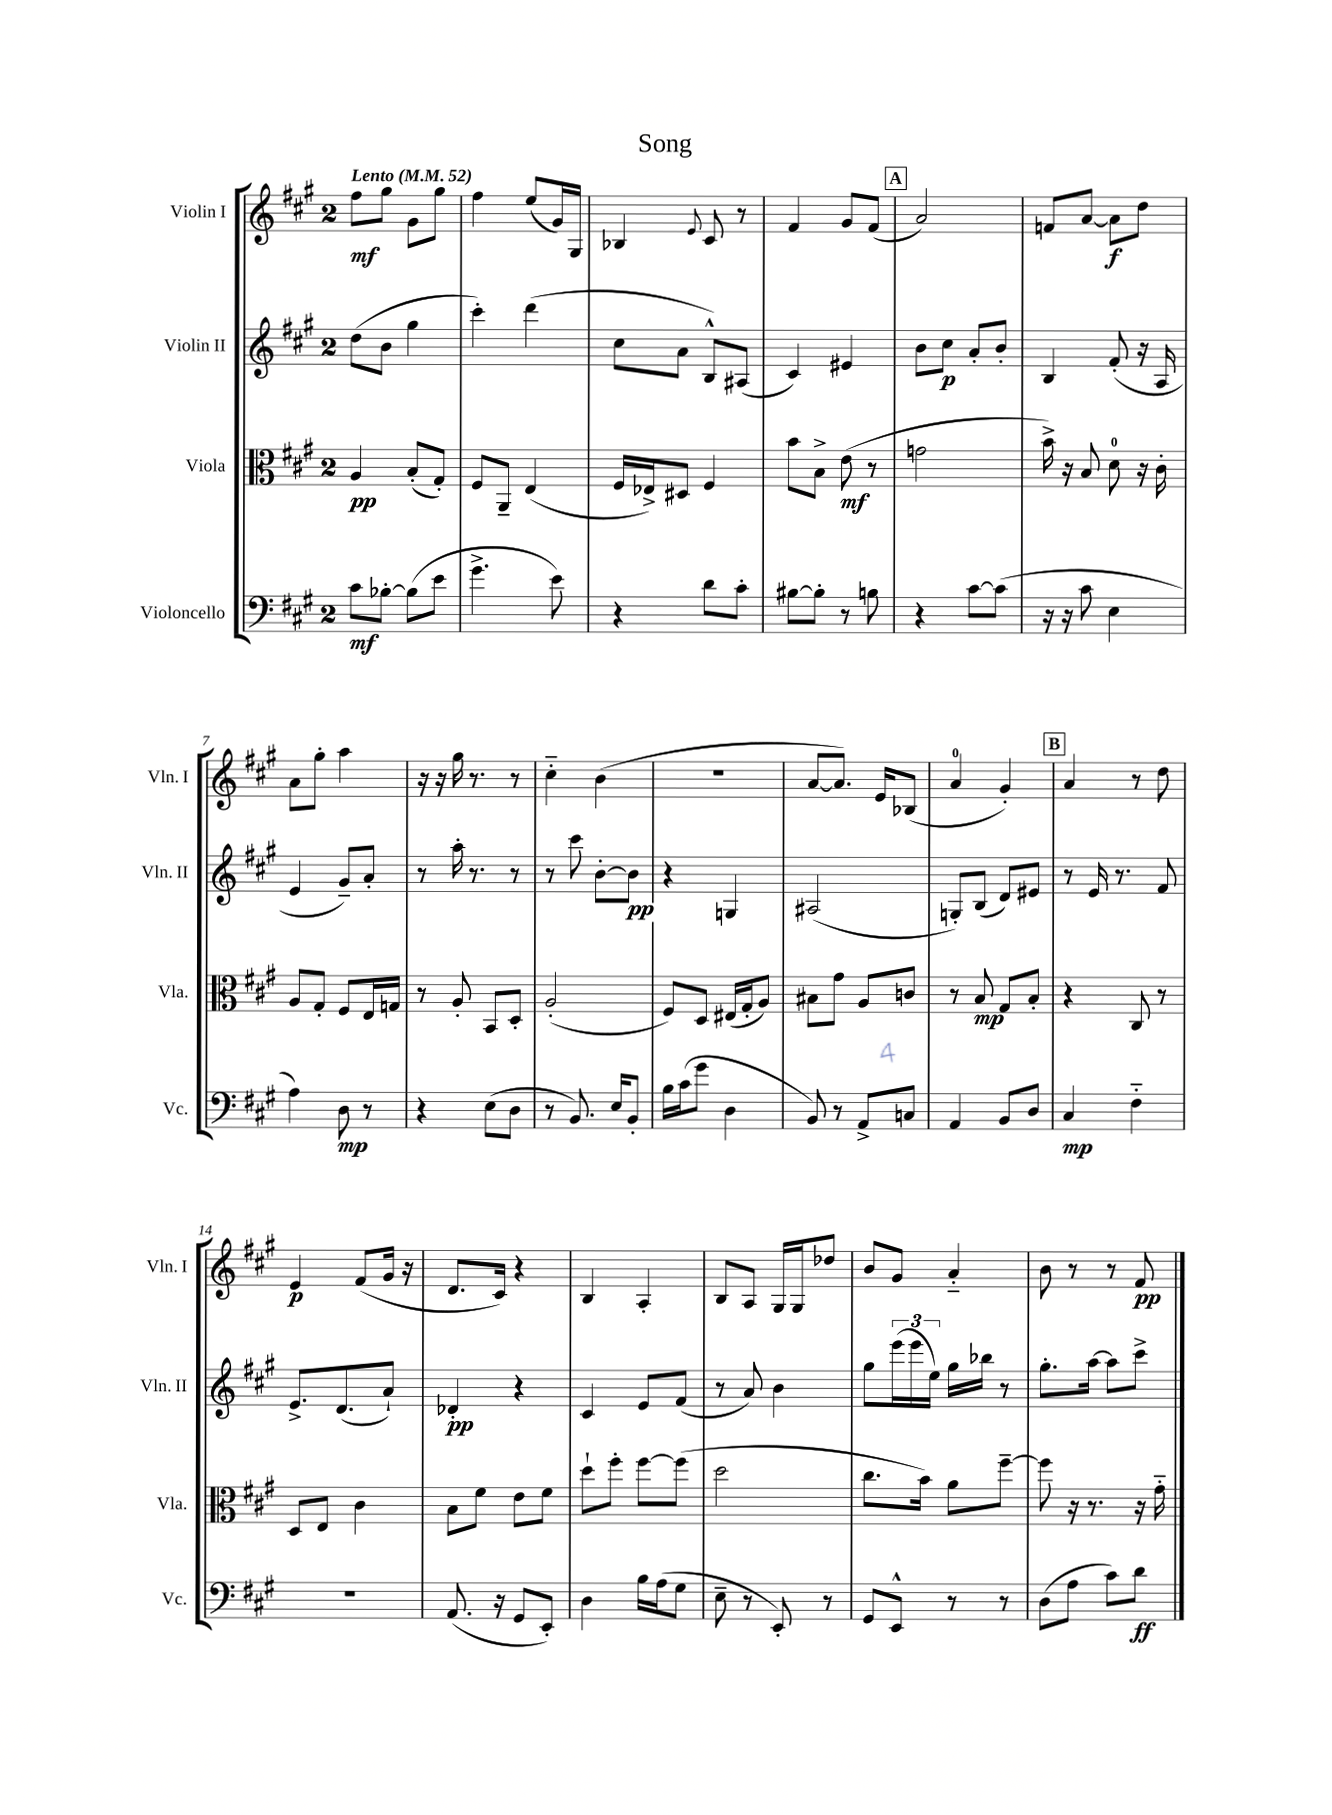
\header { title = "Song" }
<<
\new StaffGroup <<
\new Staff = "s0" \with { instrumentName = "Violin I" shortInstrumentName = "Vln. I" } {
    \clef treble \key a \major \once \override Staff.TimeSignature.style = #'single-digit \time 2/4 \tempo "Lento" 4 = 52
    fis''8\mf gis''8 gis'8 gis''8 |
    fis''4 e''8( gis'16) gis16 |
    bes4 \appoggiatura { e'8 } cis'8 r8 |
    fis'4 gis'8 fis'8( |
    \mark \markup { \box "A" } a'2) |
    f'8 a'8~ a'8\f d''8 |
    a'8 gis''8-. a''4 |
    r16 r16 gis''16 r8. r8 |
    cis''4-_ b'4( |
    R2 |
    a'8~ a'8.) e'16 bes8( |
    a'4-0 gis'4-.) |
    \mark \markup { \box "B" } a'4 r8 d''8 |
    e'4\p fis'8( gis'16 r16 |
    d'8. cis'16) r4 |
    b4 a4-. |
    b8 a8 gis16 gis16 des''8 |
    b'8 gis'8 a'4-_ |
    b'8 r8 r8 fis'8\pp \bar "|." |
}
\new Staff = "s1" \with { instrumentName = "Violin II" shortInstrumentName = "Vln. II" } {
    \clef treble \key a \major \once \override Staff.TimeSignature.style = #'single-digit \time 2/4
    d''8( b'8 gis''4 |
    cis'''4-.) d'''4( |
    cis''8 a'8 b8-^) ais8( |
    cis'4) eis'4 |
    \mark \markup { \box "A" } b'8 cis''8\p a'8-. b'8-. |
    b4 fis'8-.( r16 a16 |
    e'4 gis'8--) a'8-. |
    r8 a''16-. r8. r8 |
    r8 cis'''8 b'8~-. b'8\pp |
    r4 g4 |
    ais2( |
    g8-.) b8( d'8) eis'8 |
    \mark \markup { \box "B" } r8 e'16 r8. fis'8 |
    e'8.-> d'8.( a'8-!) |
    des'4-.\pp r4 |
    cis'4 e'8 fis'8( |
    r8 a'8) b'4 |
    gis''8 \tuplet 3/2 { e'''16( e'''16 e''16) } gis''16 bes''16 r8 |
    gis''8.-. a''16~ a''8 cis'''8-> \bar "|." |
}
\new Staff = "s2" \with { instrumentName = "Viola" shortInstrumentName = "Vla." } {
    \clef alto \key a \major \once \override Staff.TimeSignature.style = #'single-digit \time 2/4
    a4\pp b8-.( gis8-.) |
    fis8 a,8-- e4( |
    fis16 ees16->) dis8 fis4 |
    b'8 b8-> e'8\mf( r8 |
    \mark \markup { \box "A" } g'2 |
    b'16->) r16 b8 d'8-0 r16 cis'16-. |
    a8 gis8-. fis8 e16 g16 |
    r8 a8-. b,8 d8-. |
    a2-.( |
    fis8) d8 eis16( gis16-. a8) |
    bis8 gis'8 a8 c'8 |
    r8 b8\mp gis8 b8-. |
    \mark \markup { \box "B" } r4 cis8 r8 |
    d8 e8 cis'4 |
    b8 fis'8 e'8 fis'8 |
    d''8-! fis''8-. fis''8~ fis''8( |
    d''2 |
    cis''8. b'16) a'8 fis''8~-- |
    fis''8 r16 r8. r16 gis'16-_ \bar "|." |
}
\new Staff = "s3" \with { instrumentName = "Violoncello" shortInstrumentName = "Vc." } {
    \clef bass \key a \major \once \override Staff.TimeSignature.style = #'single-digit \time 2/4
    cis'8\mf bes8~-. bes8( e'8 |
    gis'4.-> e'8) |
    r4 d'8 cis'8-. |
    bis8~ bis8-. r8 b8 |
    \mark \markup { \box "A" } r4 cis'8~ cis'8( |
    r16 r16 cis'8 e4 |
    a4) d8\mp r8 |
    r4 e8( d8 |
    r8 b,8.) e16 b,8-. |
    b16 cis'16( gis'8 d4 |
    b,8) r8 a,8-> c8 |
    a,4 b,8 d8 |
    \mark \markup { \box "B" } cis4\mp fis4-_ |
    r2 |
    a,8.( r16 gis,8 e,8-.) |
    d4 b16 a16( gis8 |
    e8-- r8 e,8-.) r8 |
    gis,8 e,8-^ r8 r8 |
    d8( a8 cis'8) d'8\ff \bar "|." |
}
>>
>>
